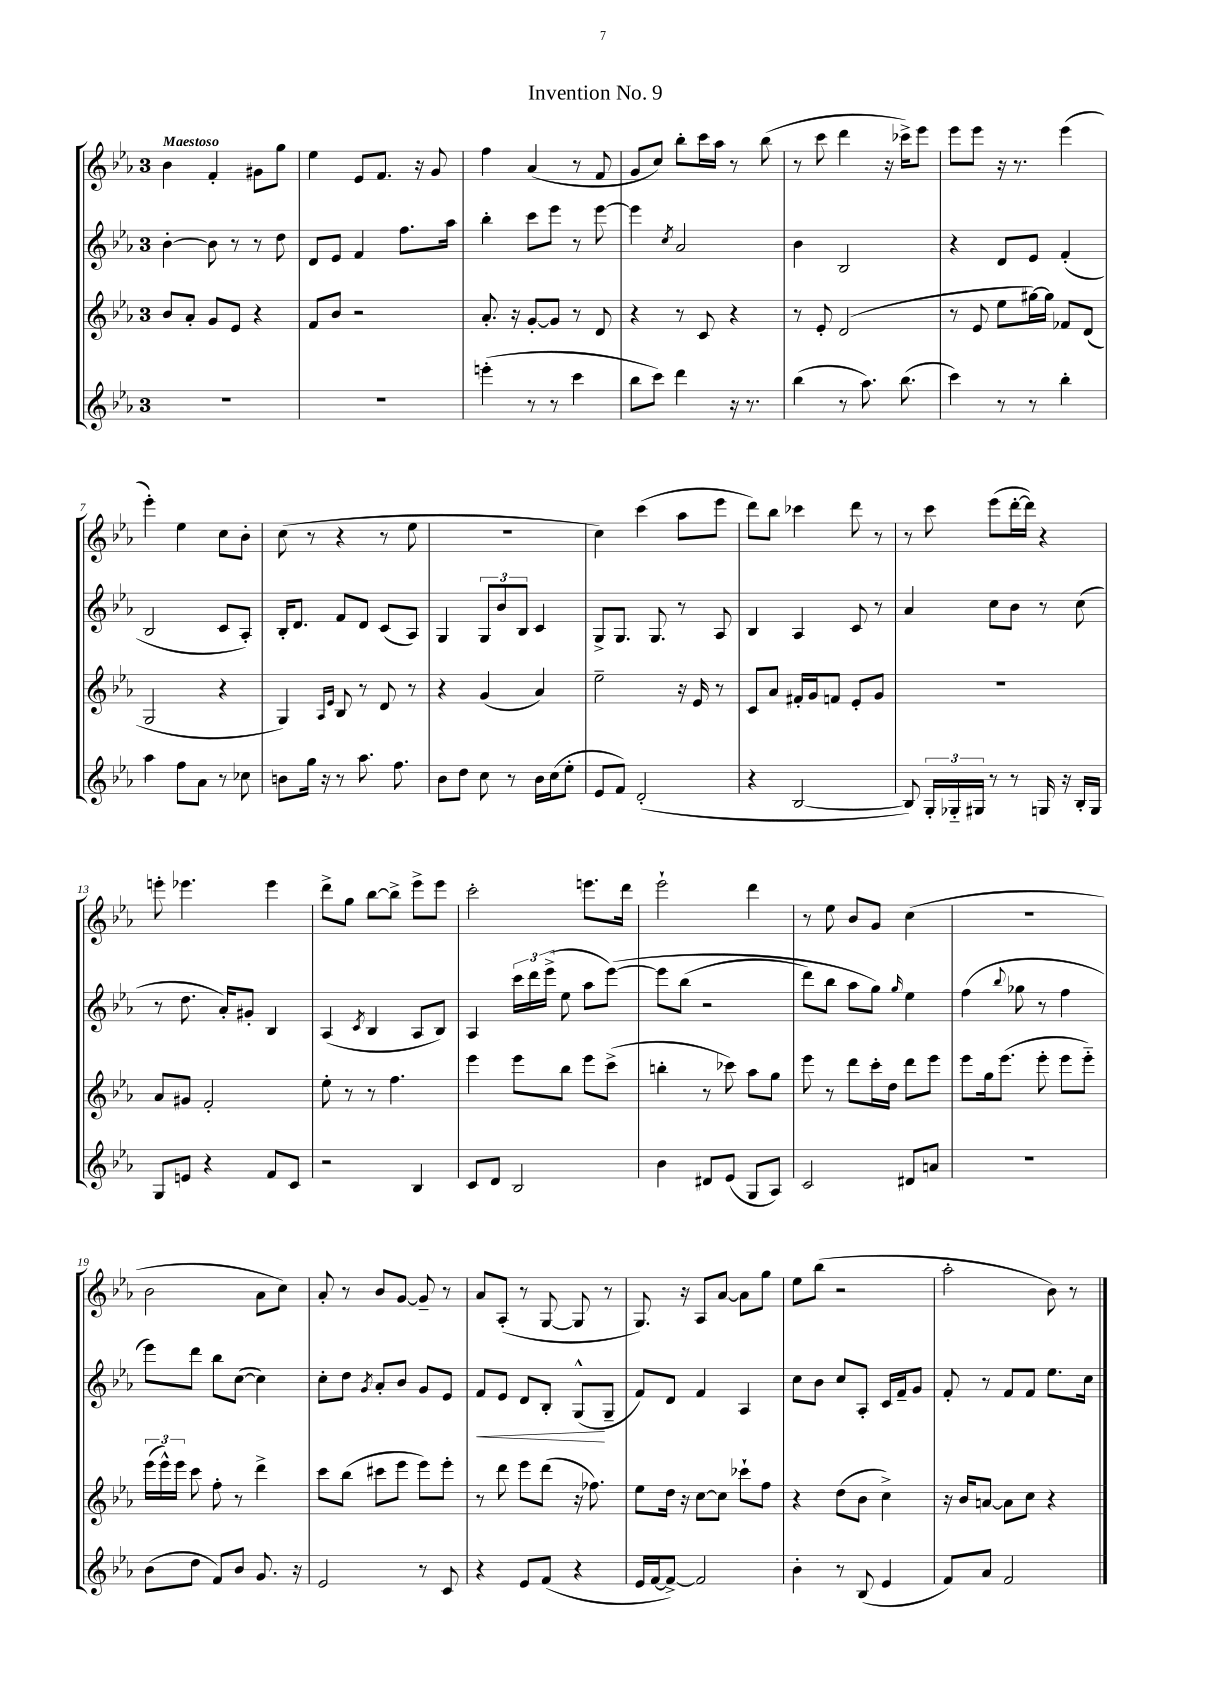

**kern	**kern	**kern	**dynam	**kern
*part4	*part3	*part2	*part2	*part1
*staff4	*staff3	*staff2	*staff2	*staff1
*clefG2	*clefG2	*clefG2	*	*clefG2
*k[b-e-a-]	*k[b-e-a-]	*k[b-e-a-]	*	*k[b-e-a-]
*M3/4	*M3/4	*M3/4	*	*M3/4
=1	=1	=1	=1	=1
!	!	!	!	!LO:TX:a:B:t=Maestoso
2.r	8b-/L	[4b-'\	.	4b-\
.	8a-'/J	.	.	.
.	8g/L	8b-\]	.	4f'/
.	8e-/J	8r	.	.
.	4r	8r	.	8g#X\L
.	.	8dd\	.	8gg\J
=2	=2	=2	=2	=2
2.r	8f/L	8d/L	.	4ee-\
.	8b-/J	8e-/J	.	.
.	2r	4f/	.	8e-/L
.	.	.	.	8.f/J
.	.	8.ff\L	.	.
.	.	.	.	16r
.	.	.	.	8g/
.	.	16aa-\Jk	.	.
=3	=3	=3	=3	=3
(4eeen'\	8.a-'/	4bb-'\	.	4ff\
.	16r	.	.	.
8r	[8g'/L	8ccc\L	.	(4a-/
8r	8g/J]	8eee-\J	.	.
4ccc\	8r	8r	.	8r
.	8d/	[8eee-\	.	8f/
=4	=4	=4	=4	=4
8bb-\L	4r	4eee-\]	.	8g/L
8ccc\J)	.	.	.	8cc/J)
.	.	8qcc/	.	.
4ddd\	8r	2a-/	.	8bb-'\L
.	8c/	.	.	16ccc\L
.	.	.	.	16aa-\JJ
16r	4r	.	.	8r
8.r	.	.	.	.
.	.	.	.	(8bb-\
=5	=5	=5	=5	=5
(4bb-\	8r	4b-\	.	8r
.	8e-'/	.	.	8ccc\
8r	(2d/	2B-/	.	4ddd\
8.aa-\)	.	.	.	.
.	.	.	.	16r
(8.bb-\	.	.	.	16ccc-X^\KL)
.	.	.	.	8eee-\J
=6	=6	=6	=6	=6
4ccc\)	8r	4r	.	8eee-\L
.	8e-/	.	.	8eee-\J
8r	8ee-\L	8d/L	.	16r
.	.	.	.	8.r
8r	[16gg#X\L)	8e-/J	.	.
.	16gg#\JJ]	.	.	.
4bb-'\	8f-X/L	(4f'/	.	(4eee-\
.	(8d/J	.	.	.
!!LO:LB:g=z
=7	=7	=7	=7	=7
4aa-\	2G/	2B-/	.	4eee-'\)
8ff\L	.	.	.	4ee-\
8a-\J	.	.	.	.
8r	4r	8c/L	.	8cc\L
8cc-X\	.	8A-'/J)	.	8b-'\J
=8	=8	=8	=8	=8
8bn\L	4G/)	16B-'/KL	.	(8cc\
.	.	8.d/J	.	.
16gg\Jk	.	.	.	8r
16r	.	.	.	.
.	16qqA-/LL	.	.	.
.	16qqe-/JJ	.	.	.
8r	8B-/	8f/L	.	4r
8.aa-\	8r	8d/J	.	.
.	8d/	(8c/L	.	8r
8.ff\	.	.	.	.
.	8r	8A-/J)	.	8ee-\
=9	=9	=9	=9	=9
8b-\L	4r	4G/	.	2.r
8dd\J	.	.	.	.
8cc\	(4g/	12G/L	.	.
.	.	12b-/	.	.
8r	.	.	.	.
.	.	12B-/J	.	.
16b-\LL	4a-/)	4c/	.	.
(16cc\J	.	.	.	.
8ee-'\J	.	.	.	.
=10	=10	=10	=10	=10
8e-/L	2ee-~\	8G^/L	.	4cc\)
8f/J)	.	8.G/J	.	.
(2d'/	.	.	.	(4ccc\
.	.	8.G/	.	.
.	16r	8r	.	8aa-\L
.	16e-/	.	.	.
.	8r	8A-/	.	8eee-\J
=11	=11	=11	=11	=11
4r	8c/L	4B-/	.	8ddd\L)
.	8a-/J	.	.	8bb-\J
[2B-/	16f#X'/LL	4A-/	.	4ccc-X\
.	16g/J	.	.	.
.	8fn/J	.	.	.
.	8e-'/L	8c/	.	8ddd\
.	8g/J	8r	.	8r
=12	=12	=12	=12	=12
8B-/])	2.r	4a-/	.	8r
24G'/LL	.	.	.	8ccc\
24G-X/	.	.	.	.
24G#X/JJ	.	.	.	.
8r	.	8cc\L	.	(8eee-\L
8r	.	8b-\J	.	[16ddd'\L
.	.	.	.	16ddd\JJ])
16Gn/	.	8r	.	4r
16r	.	.	.	.
16B-'/LL	.	(8cc\	.	.
16G/JJ	.	.	.	.
!!LO:LB:g=z
=13	=13	=13	=13	=13
8G/L	8a-/L	8r	.	8eeen'\
8en/J	8g#X/J	8.dd\	.	4.eee-X\
4r	2f'/	.	.	.
.	.	16a-'/KL)	.	.
.	.	8g#X'/J	.	.
8f/L	.	4B-/	.	4eee-\
8c/J	.	.	.	.
=14	=14	=14	=14	=14
2r	8ee-'\	(4A-/	.	8ddd^\L
.	8r	.	.	8gg\J
.	.	8qc/	.	.
.	8r	4B-/	.	[8bb-\L
.	4.ff\	.	.	8bb-^\J]
4B-/	.	8A-/L	.	8eee-^\L
.	.	8B-/J)	.	8eee-\J
=15	=15	=15	=15	=15
8c/L	4eee-\	4A-/	.	2ccc'\
8d/J	.	.	.	.
2B-/	8eee-\L	24ccc\LL	.	.
.	.	24ddd\	.	.
.	.	(24eee-^\JJ	.	.
.	8bb-\J	8ee-\	.	.
.	8eee-\L	8aa-\L	.	8.eeen\L
.	(8ccc^\J	([8eee-\J)	.	.
.	.	.	.	16ddd\Jk
=16	=16	=16	=16	=16
4b-\	4bbn'\	8eee-\L]	.	2eee-`\
.	.	(8bb-\J	.	.
8d#X/L	8r	2r	.	.
(8e-/J	8ccc-X\)	.	.	.
8G/L	8aa-\L	.	.	4ddd\
8A-/J)	8gg\J	.	.	.
=17	=17	=17	=17	=17
2c/	8eee-\	8ddd\L)	.	8r
.	8r	8bb-\J	.	8ee-\
.	8ddd\L	8aa-\L	.	8b-/L
.	16ccc'\L	8gg\J)	.	8g/J
.	16dd\JJ	.	.	.
.	.	16qqgg/	.	.
8d#X/L	8ddd\L	4ee-\	.	(4cc\
8an/J	8eee-\J	.	.	.
=18	=18	=18	=18	=18
2.r	8eee-\L	(4ff\	.	2.r
.	16gg\k	.	.	.
.	(8.eee-\J	.	.	.
.	.	8qqbb-/	.	.
.	.	8gg-X\	.	.
.	8eee-'\	8r	.	.
.	8eee-\L	4ff\	.	.
.	8eee-\J)	.	.	.
!!LO:LB:g=z
=19	=19	=19	=19	=19
(8b-\L	(24eee-\LL	8eee-\L)	.	2b-\
.	24eee-^^\)	.	.	.
.	24eee-\JJ	.	.	.
8dd\J	8ccc\	8ddd\J	.	.
8f/L)	8ff'\	8bb-\L	.	.
8b-/J	8r	([8cc\J	.	.
8.g/	4ddd^\	4cc\])	.	8a-\L
.	.	.	.	8cc\J)
16r	.	.	.	.
=20	=20	=20	=20	=20
2e-/	8ccc\L	8cc'\L	.	8a-'/
.	(8bb-\J	8dd\J	.	8r
.	.	8qg/	.	.
.	8ccc#X\L	8a-'/L	.	8b-/L
.	8eee-\J	8b-/J	.	[8g/J
8r	8eee-\L)	8g/L	.	8g~/]
8c/	8eee-'\J	8e-/J	.	8r
=21	=21	=21	=21	=21
!	!	!	!LO:HP:b	!
4r	8r	8f/L	<	8a-/L
.	8ddd\	8e-/J	.	(8A-'/J
8e-/L	8eee-\L	8d/L	.	8r
(8f/J	(8ddd\J	8B-'/J	.	[8G/
4r	16r	(8G^^/L	.	8G/]
.	8.ff-X\)	.	.	.
.	.	8G~/J	[	8r
=22	=22	=22	=22	=22
16e-/LL	8ee-\L	8f/L)	.	8.G/)
[16f/J	.	.	.	.
8f^/J_)	16dd\Jk	8d/J	.	.
.	16r	.	.	16r
2f/]	[8cc\L	4f/	.	8A-/L
.	8cc\J]	.	.	[8a-/J
.	8ccc-X`\L	4A-/	.	8a-\L]
.	8ff\J	.	.	8gg\J
=23	=23	=23	=23	=23
4b-'\	4r	8cc\L	.	8ee-\L
.	.	8b-\J	.	(8bb-\J
8r	(8dd\L	8cc/L	.	2r
(8B-/	8b-\J	8A-'/J	.	.
4e-/	4cc^\)	16c/LL	.	.
.	.	16f~/J	.	.
.	.	8g/J	.	.
=24	=24	=24	=24	=24
8f/L)	16r	8f'/	.	2aa-'\
.	16b-/KL	.	.	.
8a-/J	[8an/J	8r	.	.
2f/	8a\L]	8f/L	.	.
.	8cc\J	8f/J	.	.
.	4r	8.ee-\L	.	8b-\)
.	.	.	.	8r
.	.	16cc\Jk	.	.
==	==	==	==	==
*-	*-	*-	*-	*-
